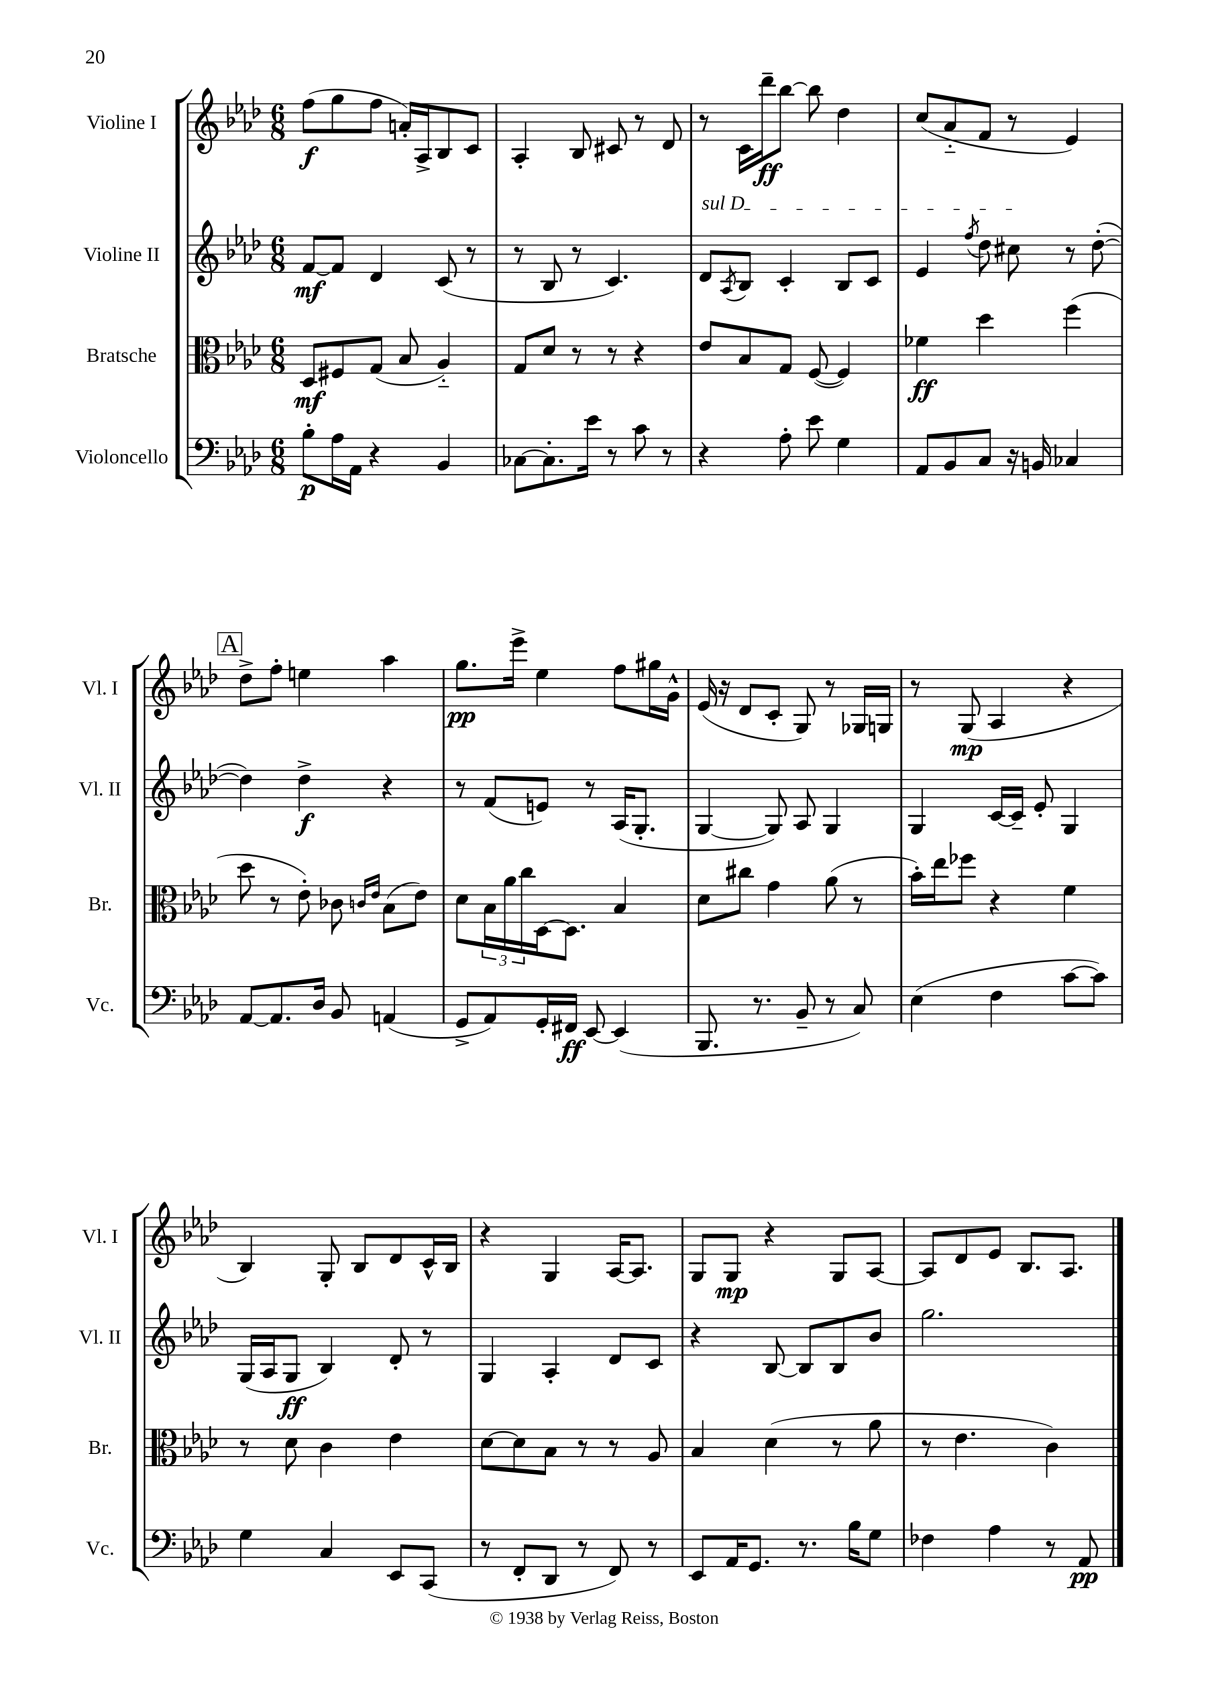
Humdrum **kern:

**kern	**dynam	**kern	**dynam	**kern	**dynam	**kern	**dynam
*part4	*part4	*part3	*part3	*part2	*part2	*part1	*part1
*staff4	*staff4	*staff3	*staff3	*staff2	*staff2	*staff1	*staff1
*I"Violoncello	*	*I"Bratsche	*	*I"Violine II	*	*I"Violine I	*
*I'Vc.	*	*I'Br.	*	*I'Vl. II	*	*I'Vl. I	*
*clefF4	*	*clefC3	*	*clefG2	*	*clefG2	*
*k[b-e-a-d-]	*	*k[b-e-a-d-]	*	*k[b-e-a-d-]	*	*k[b-e-a-d-]	*
*M6/8	*	*M6/8	*	*M6/8	*	*M6/8	*
=1	=1	=1	=1	=1	=1	=1	=1
8B-'\L	p	8D-/L	mf	[8f/L	mf	(8ff\L	f
16A-\L	.	8F#X/	.	8f/J]	.	8gg\	.
16AA-\JJ	.	.	.	.	.	.	.
4r	.	(8G/J	.	4d-/	.	8ff\J	.
.	.	8B-/	.	.	.	16an'/LL)	.
.	.	.	.	.	.	16A-^/J	.
4BB-/	.	4A-/)	.	(8c/	.	8B-/	.
.	.	.	.	8r	.	8c/J	.
=2	=2	=2	=2	=2	=2	=2	=2
[8C-X\L	.	8G/L	.	8r	.	4A-'/	.
8.C-'\]	.	8d-/J	.	8B-/	.	.	.
.	.	8r	.	8r	.	8B-/	.
16e-\Jk	.	.	.	.	.	.	.
8r	.	8r	.	4.c/)	.	8c#X/	.
8c\	.	4r	.	.	.	8r	.
8r	.	.	.	.	.	8d-/	.
=3	=3	=3	=3	=3	=3	=3	=3
!	!	!	!	!LO:TX:a:i:t=sul D	!	!	!
4r	.	8e-/L	.	8d-/L	.	8r	.
.	.	.	.	8qA-/	.	.	.
.	.	8B-/	.	8B-/J	.	16c\LL	.
.	.	.	.	.	.	16ddd-~\J	ff
8A-'\	.	8G/J	.	4c'/	.	[8bb-\J	.
8e-\	.	([8F/	.	.	.	8bb-\]	.
4G\	.	4F/])	.	8B-/L	.	4dd-\	.
.	.	.	.	8c/J	.	.	.
=4	=4	=4	=4	=4	=4	=4	=4
8AA-/L	.	4f-X\	ff	4e-/	.	(8cc/L	.
8BB-/	.	.	.	.	.	8a-/	.
.	.	.	.	8qff/	.	.	.
8C/J	.	4dd-\	.	8dd-\	.	8f/J	.
16r	.	.	.	8cc#X\	.	8r	.
16BBn/	.	.	.	.	.	.	.
4C-X/	.	(4ff\	.	8r	.	4e-/)	.
.	.	.	.	([8dd-'\	.	.	.
!!LO:LB:g=z
!!LO:REH:place=s1:t=A
=5	=5	=5	=5	=5	=5	=5	=5
[8AA-/L	.	8dd-\	.	4dd-\])	.	8dd-^\L	.
8.AA-/]	.	8r	.	.	.	8ff'\J	.
.	.	8e-'\)	.	4dd-^\	f	4een\	.
16D-/Jk	.	.	.	.	.	.	.
8BB-/	.	8c-X\	.	.	.	.	.
.	.	16qqcn/LL	.	.	.	.	.
.	.	16qqe-/JJ	.	.	.	.	.
(4AAn/	.	(8B-\L	.	4r	.	4aa-\	.
.	.	8e-\J)	.	.	.	.	.
=6	=6	=6	=6	=6	=6	=6	=6
8GG^/L	.	8d-\L	.	8r	.	8.gg\L	pp
8AA-/)	.	24B-\L	.	(8f/L	.	.	.
.	.	24a-\	.	.	.	.	.
.	.	.	.	.	.	16eee-^\Jk	.
.	.	24cc\	.	.	.	.	.
16GG'/L	.	[16D-\J	.	8en/J)	.	4ee-\	.
16FF#X/JJ	ff	8.D-\J]	.	.	.	.	.
[8EE-/	.	.	.	8r	.	.	.
(4EE-/]	.	4B-/	.	(16A-/KL	.	8ff\L	.
.	.	.	.	8.G'/J	.	.	.
.	.	.	.	.	.	16gg#X\L	.
.	.	.	.	.	.	16g^^\JJ	.
=7	=7	=7	=7	=7	=7	=7	=7
8.BBB-/	.	8d-\L	.	[4G/	.	(16e-/	.
.	.	.	.	.	.	16r	.
.	.	8cc#X\J	.	.	.	8d-/L	.
8.r	.	.	.	.	.	.	.
.	.	4g\	.	8G/])	.	8c'/J	.
8BB-~/	.	.	.	8A-/	.	8G/)	.
8r	.	(8a-\	.	4G/	.	8r	.
8C/)	.	8r	.	.	.	16G-X/LL	.
.	.	.	.	.	.	16Gn/JJ	.
=8	=8	=8	=8	=8	=8	=8	=8
(4E-\	.	16b-'\LL)	.	4G/	.	8r	.
.	.	16ee-\J	.	.	.	.	.
.	.	8ff-X\J	.	.	.	(8G/	mp
4F\	.	4r	.	[16c/LL	.	4A-/	.
.	.	.	.	16c~/JJ]	.	.	.
.	.	.	.	8e-'/	.	.	.
[8c\L	.	4f\	.	4G/	.	4r	.
8c\J])	.	.	.	.	.	.	.
!!LO:LB:g=z
=9	=9	=9	=9	=9	=9	=9	=9
4G\	.	8r	.	(16G/LL	.	4B-/)	.
.	.	.	.	16A-/J	.	.	.
.	.	8d-\	.	8G/J	ff	.	.
4C/	.	4c\	.	4B-/)	.	8G'/	.
.	.	.	.	.	.	8B-/L	.
8EE-/L	.	4e-\	.	8d-'/	.	8d-/	.
(8CC/J	.	.	.	8r	.	16c^^/L	.
.	.	.	.	.	.	16B-/JJ	.
=10	=10	=10	=10	=10	=10	=10	=10
8r	.	[8d-\L	.	4G/	.	4r	.
8FF'/L	.	8d-\]	.	.	.	.	.
8DD-/J	.	8B-\J	.	4A-'/	.	4G/	.
8r	.	8r	.	.	.	.	.
8FF/)	.	8r	.	8d-/L	.	[16A-/KL	.
.	.	.	.	.	.	8.A-/J]	.
8r	.	8A-/	.	8c/J	.	.	.
=11	=11	=11	=11	=11	=11	=11	=11
8EE-/L	.	4B-/	.	4r	.	8G/L	.
16AA-/K	.	.	.	.	.	8G/J	mp
8.GG/J	.	.	.	.	.	.	.
.	.	(4d-\	.	[8B-/	.	4r	.
8.r	.	.	.	8B-/L]	.	.	.
.	.	8r	.	8B-/	.	8G/L	.
16B-\KL	.	.	.	.	.	.	.
8G\J	.	8a-\	.	8b-/J	.	[8A-/J	.
=12	=12	=12	=12	=12	=12	=12	=12
4F-X\	.	8r	.	2.gg\	.	8A-/L]	.
.	.	4.e-\	.	.	.	8d-/	.
4A-\	.	.	.	.	.	8e-/J	.
.	.	.	.	.	.	8.B-/L	.
8r	.	4c\)	.	.	.	.	.
.	.	.	.	.	.	8.A-/J	.
8AA-/	pp	.	.	.	.	.	.
==	==	==	==	==	==	==	==
*-	*-	*-	*-	*-	*-	*-	*-
